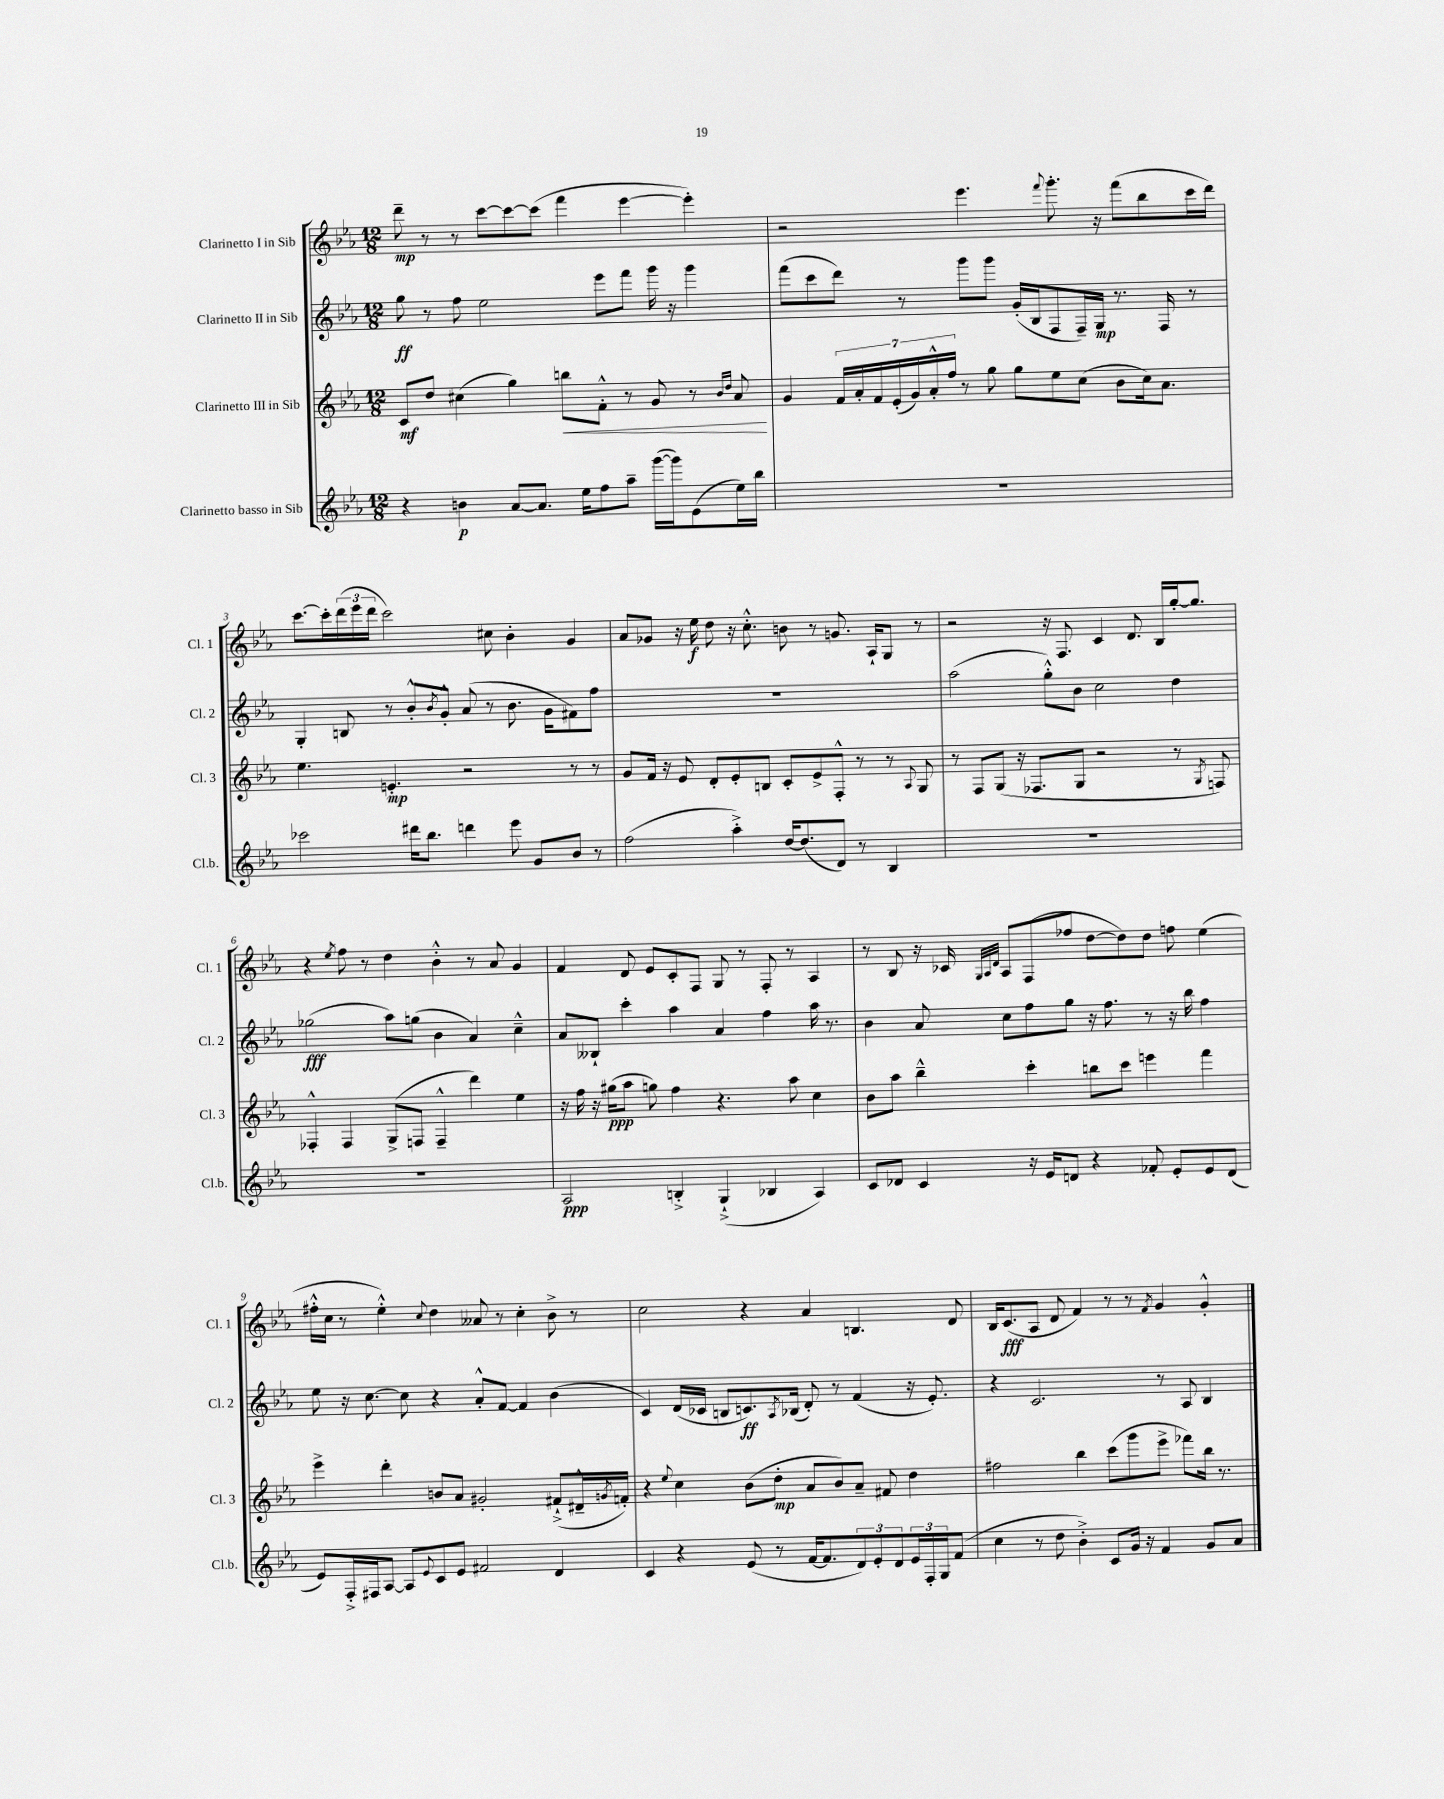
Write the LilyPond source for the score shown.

<<
\new StaffGroup <<
\new Staff = "s0" \with { instrumentName = "Clarinetto I in Sib" shortInstrumentName = "Cl. 1" } {
    \clef treble \key ees \major \numericTimeSignature \time 12/8
    d'''8--\mp r8 r8 c'''8~ c'''8~ c'''8( f'''4 ees'''4~ ees'''4-.) |
    r2 ees'''4. \appoggiatura { f'''8 } g'''8.-. r16 f'''8( bes''8 c'''16 d'''16) |
    c'''8.~ c'''16-. \tuplet 3/2 { d'''16( ees'''16 d'''16 } c'''2) cis''8 bes'4-. g'4 |
    aes'8 ges'8 r16 ees''16\f d''8 r16 c''8.-.-^ b'8 r8 g'8. aes16-! g8 r8 |
    r2 r16 f8. c'4 d'8. bes16 g''16~-. g''8. |
    r4 \acciaccatura { ees''8 } f''8 r8 d''4 bes'4-.-^ r8 aes'8 g'4 |
    f'4 d'8 ees'8 c'8-. f8 g8 r8 f8-. r8 aes4 |
    r8 bes8 r16 ces'16 \grace { g32 aes32 d'32 } aes8 f8( fes''8 d''8~ d''8) d''8 f''8 ees''4( |
    fis''16-.-^ c''16 r8 ees''4-.-^) \appoggiatura { c''8 } d''4 aeses'8 r8 c''4-. bes'8-> r8 |
    c''2 r4 aes'4 b4. d'8 |
    bes16 c'8.\fff( aes8 d'8 f'4) r8 r8 \acciaccatura { f'8 } g'4 g'4-.-^ \bar "|." |
}
\new Staff = "s1" \with { instrumentName = "Clarinetto II in Sib" shortInstrumentName = "Cl. 2" } {
    \clef treble \key ees \major \numericTimeSignature \time 12/8
    g''8\ff r8 f''8 ees''2 ees'''8 f'''8 g'''16 r16 g'''4 |
    f'''8( c'''8 d'''8) r8 g'''8 g'''8 g'16-.( bes16 f8 f16--) g16\mp r8. f16 r8 |
    g4-. b8 r8 bes'8-.-^ \acciaccatura { bes'8 } g'8-.-^ aes'8( r8 bes'8. g'16 fis'8) f''8 |
    R1. |
    aes''2( g''8-.-^) bes'8 c''2 d''4 |
    ges''2\fff( aes''8) g''8( bes'4 aes'4) c''4---^ |
    aes'8 beses8-! c'''4-. aes''4 aes'4 f''4 aes''16 r8. |
    bes'4 aes'8 c''8 f''8 g''8 r16 f''8. r8 r16 bes''16 f''4 |
    ees''8 r16 c''8.~ c''8 r4 aes'8-.-^ f'8~ f'4 bes'4( |
    c'4) d'16( ces'16 b8 c'8.\ff) \acciaccatura { aes8 } bes16( d'8-.) r8 f'4( r16 ees'8.-.) |
    r4 c'2. r8 aes8 bes4 \bar "|." |
}
\new Staff = "s2" \with { instrumentName = "Clarinetto III in Sib" shortInstrumentName = "Cl. 3" } {
    \clef treble \key ees \major \numericTimeSignature \time 12/8
    c'8\mf d''8 cis''4( g''4) b''8\< f'8-.-^ r8 g'8 r8 \grace { bes'16 d''16 } aes'8\! |
    g'4 \tuplet 7/4 { f'16 aes'16-. f'16 ees'16-.( g'16) aes'16-.-^ f''16 } r8 g''8 g''8 ees''8 c''8( bes'8 c''16) aes'8. |
    ees''4. e'4.-.\mp r2 r8 r8 |
    g'8 f'16 r16 ees'8 d'8-. ees'8-. b8 c'8-. ees'8-> f8-.-^ r8 r8 \appoggiatura { aes8 } g8 |
    r8 f8 g8( r16 fes8. g8 r2 r8 \acciaccatura { g8 } f8) |
    fes4-.-^ fes4 g8->( f8 f4---^ d'''4) ees''4 |
    r16 f''16 r16 gis''16\ppp( aes''8 g''8) f''4 r4. aes''8 c''4 |
    bes'8 aes''8 bes''4---^ c'''4-. b''8 c'''8 e'''4 f'''4 |
    ees'''4-> d'''4-. b'8 aes'8 gis'2-. fis'8-!->( dis'16---^ \acciaccatura { g'8 } f'16-.) |
    r4 \appoggiatura { ees''8 } c''4 bes'8( d''8-.\mp aes'8 bes'8) aes'8-- fis'8 d''4 |
    fis''2 bes''4 c'''8( g'''8 ees'''8-> fes'''8) bes''16 r8. \bar "|." |
}
\new Staff = "s3" \with { instrumentName = "Clarinetto basso in Sib" shortInstrumentName = "Cl.b." } {
    \clef treble \key ees \major \numericTimeSignature \time 12/8
    r4 b'4\p aes'8~ aes'8. ees''16 f''8 aes''8-- g'''16~( g'''16) ees'8( ees''16) bes''16 |
    R1. |
    ces'''2 dis'''16 bes''8. d'''4 ees'''8 g'8 bes'8 r8 |
    f''2( aes''4-.->) d''16~ d''8.( d'8) r8 bes4 |
    R1. |
    R1. |
    aes2\ppp b4-.-> g4-!->( bes4 aes4) |
    c'8 des'8 c'4 r16 ees'16 d'8 r4 fes'8-. ees'8-. ees'8 d'8( |
    ees'8) f16-.-> fis16 aes8~ aes8 \appoggiatura { ees'8 } c'8 ees'8 fis'2 d'4 |
    c'4 r4 ees'8( r8 f'16~ f'8. \tuplet 3/2 { d'8) ees'8-. d'8 } \tuplet 3/2 { ees'16 f16-. g16 } f'8( |
    c''4 r8 d''8 bes'4-.->) c'8 g'16 r16 f'4 g'8 aes'8 \bar "|." |
}
>>
>>
